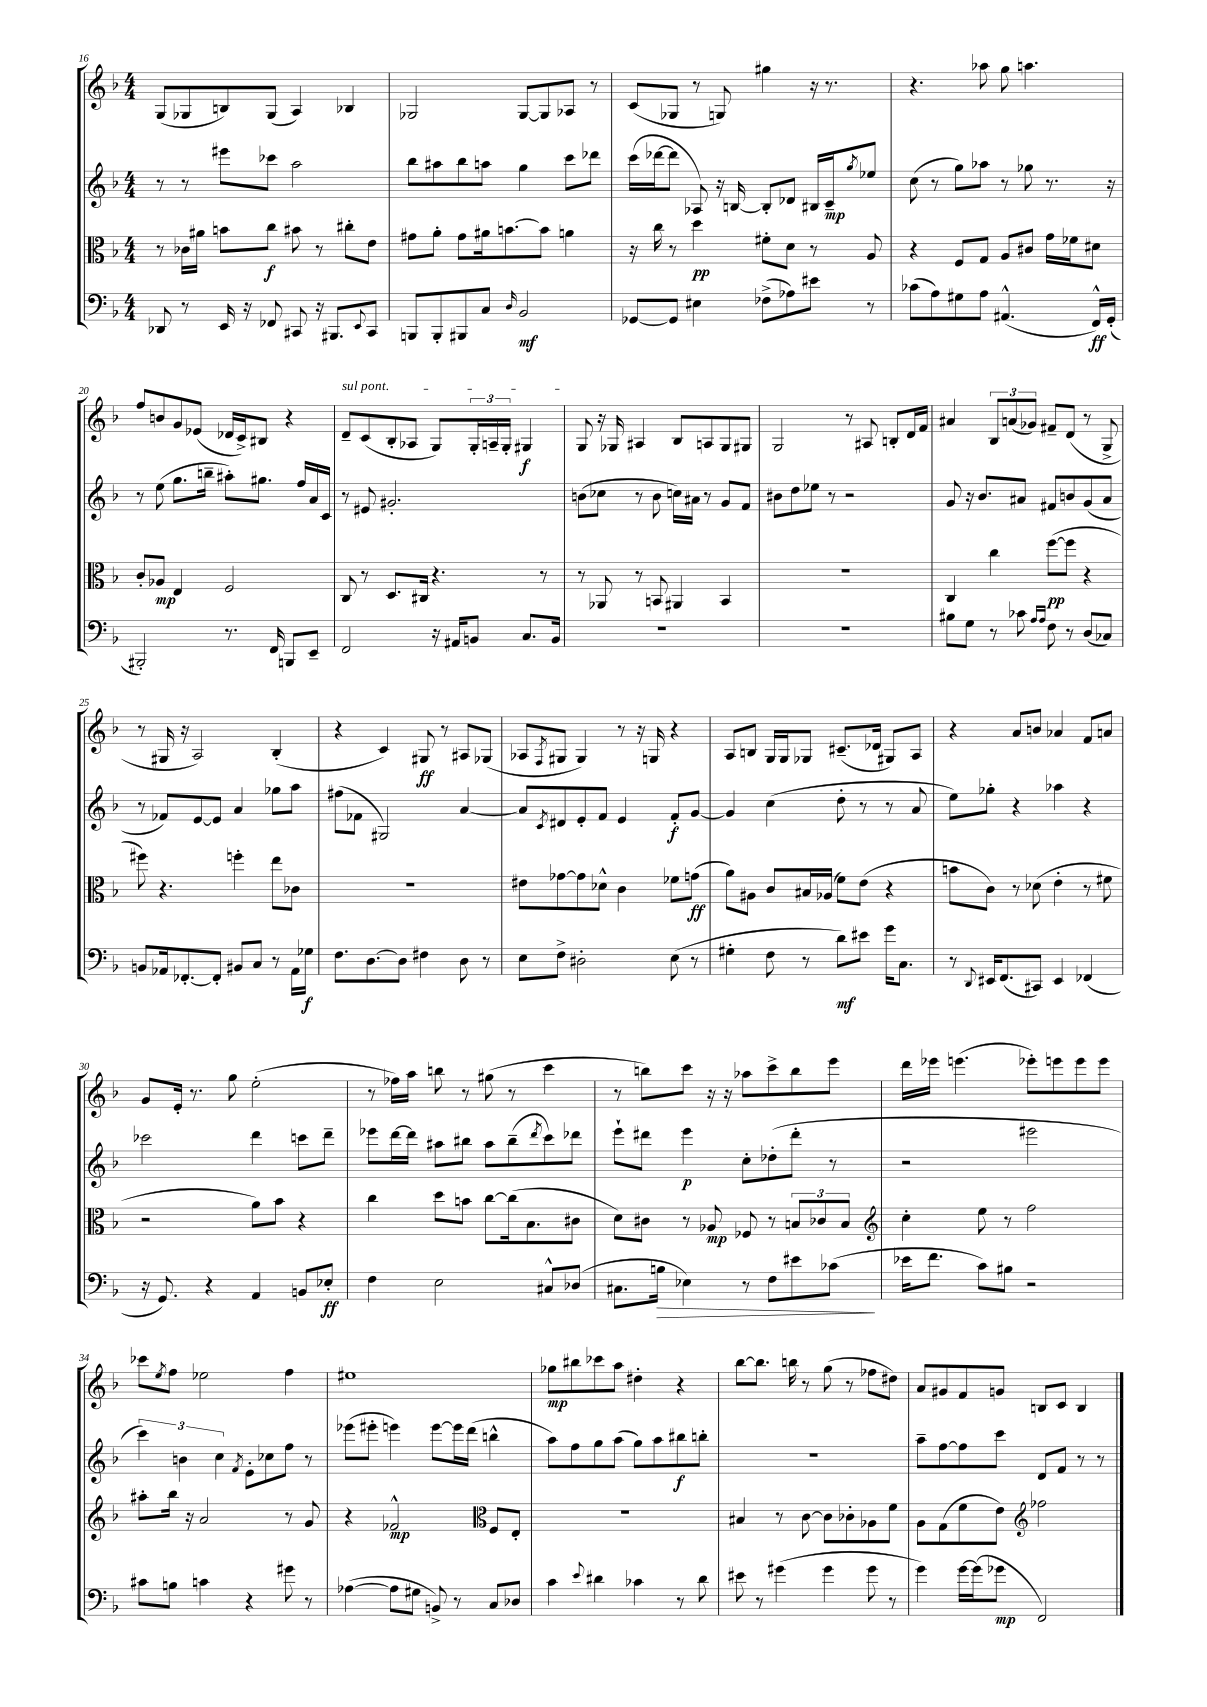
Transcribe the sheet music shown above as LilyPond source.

<<
\new StaffGroup <<
\new Staff = "s0" {
    \clef treble \key f \major \numericTimeSignature \time 4/4
    g8( ges8 b8) ges8( a4) bes4 |
    ges2 ges8~ ges8 aes8 r8 |
    c'8( ges8 r8 g8) gis''4 r16 r8. |
    r4. aes''8 g''8 a''4. |
    f''8 b'8 g'8 ees'8( des'16 c'16->) bis8 r4 |
    \once \override TextSpanner.bound-details.left.text = \markup { \italic "sul pont." } d'8--\startTextSpan c'8( bes8-. aes8 g8) \tuplet 3/2 { g16-. a16-- g16-. } gis4\f |
    g8\stopTextSpan r16 ges16 ais4 bes8 a8 ges8 gis8 |
    g2 r8 ais8 b8-. d'16 f'16 |
    ais'4 \tuplet 3/2 { bes8 a'8( ges'8) } fis'8-- d'8( r8 g8-> |
    r8 gis16 r16 a2) bes4-.( |
    r4 c'4) gis8\ff r8 ais8 ges8( |
    aes8 \acciaccatura { f8 } gis8 gis4) r8 r16 g16 r4 |
    a8 b8 g16 g16 ges8 cis'8.--( des'16 gis8) a8 |
    r4 a'8 b'8 aes'4 f'8 a'8 |
    g'8 e'16-. r8. g''8 e''2-.( |
    r8 fes''16) a''16 b''8 r8 gis''8( r8 c'''4 |
    r8 b''8) c'''8 r16 r16 aes''8 c'''8-> b''8 e'''8 |
    d'''16 ees'''16 e'''4.( ees'''8-.) e'''8 e'''8 e'''8 |
    ces'''8 \acciaccatura { e''8 } f''8 ees''2 f''4 |
    eis''1 |
    ges''8\mp bis''8 ces'''8 a''8 dis''4-. r4 |
    bes''8~ bes''8. b''16 r8 g''8( r8 fes''8 dis''8) |
    a'8 gis'8 f'8 g'8 b8 c'8 b4 \bar "|." |
}
\new Staff = "s1" {
    \clef treble \key f \major \numericTimeSignature \time 4/4
    r8 r8 eis'''8 ces'''8 a''2 |
    bes''8 ais''8 bes''8 a''8 g''4 c'''8 des'''8 |
    c'''16( des'''16~ des'''8 aes8) r16 b16~ b8-. des'8 bis16 c'16--\mp \acciaccatura { g''8 } ees''8 |
    c''8( r8 g''8) aes''8 r8 ges''8 r8. r16 |
    r8 e''8( g''8. b''16-- ais''8-.) gis''8. f''16 a'16 c'16 |
    r8 eis'8 gis'2.-. |
    b'8( ces''8 r8 b'8 c''16) ais'16 r8 g'8 f'8 |
    bis'8 d''8 ees''8 r8 r2 |
    g'8 r16 bes'8. ais'8 fis'8 b'8 g'8( ais'8 |
    r8 fes'8) e'8~ e'8 a'4 ges''8 a''8 |
    fis''8( fes'8 gis2) a'4~ |
    a'8 \acciaccatura { c'8 } dis'8 e'8-. f'8 e'4 f'8-.\f g'8~ |
    g'4 c''4( d''8-. r8 r8 a'8 |
    e''8) ges''8-. r4 aes''4 r4 |
    ces'''2 d'''4 c'''8 d'''8-- |
    ees'''8 d'''16~ d'''16 ais''8 bis''8 ais''8 bis''8--( \acciaccatura { d'''8 } c'''8) des'''8 |
    e'''8-! dis'''8 e'''4\p c''8-. des''8-.( dis'''8-. r8 |
    r2 eis'''2 |
    \tuplet 3/2 { c'''4) b'4 c''4 } \acciaccatura { f'8 } e'8-. ces''8 f''8 r8 |
    ees'''8( eis'''8-. e'''4) e'''8~ e'''16 d'''16( b''4-^ |
    a''8) f''8 g''8 a''8( g''8) a''8 bis''8\f b''8-. |
    R1 |
    a''8-- f''8~ f''8 c'''8 d'8 f'8 r8 r8 \bar "|." |
}
\new Staff = "s2" {
    \clef alto \key f \major \numericTimeSignature \time 4/4
    r8 ces'16 ais'16 b'8 c''8\f bis'8 r8 cis''8-. e'8 |
    gis'8 a'8-. gis'8 ais'16 b'8.~ b'8 a'4 |
    r16 c''16 r8 d''4\pp fis'8-. d'8 r8 a8 |
    r4 f8 g8 a8 cis'8 g'16 fes'16 dis'8 |
    c'8-. aes8\mp e4 f2 |
    c8 r8 d8. cis16 r4. r8 |
    r8 aes,8 r8 b,8 ais,4 b,4 |
    R1 |
    c4 c''4 f''8~\pp( f''8 r4 |
    fis''8) r4. f''4-. e''8 ces'8 |
    R1 |
    eis'8 ges'8~ ges'8 des'8-^ c'4 fes'8 g'8\ff( |
    a'8) ais8 c'8 bis16 aes16( f'8) e'8( r4 |
    b'8 c'8) r8 des'8( e'4-. r8 fis'8 |
    r2 a'8) bes'8 r4 |
    c''4 d''8 b'8 c''8~ c''16( bes8. cis'8 |
    d'8) cis'8 r8 aes8\mp fes8 r8 \tuplet 3/2 { b8 ces'8 b8 } |
    \clef treble c''4-. e''8 r8 f''2 |
    ais''8-. bes''16 r16 a'2 r8 g'8 |
    r4 fes'2-^\mp \clef alto f8 e8-. |
    R1 |
    bis4 r8 c'8~ c'8 ces'8-. aes8 f'8 |
    a8 g8( f'8 e'8) \clef treble fes''2 \bar "|." |
}
\new Staff = "s3" {
    \clef bass \key f \major \numericTimeSignature \time 4/4
    des,8 r8 e,16 r16 fes,8 cis,8 r16 bis,,8. \appoggiatura { e,8 } cis,8 |
    b,,8 b,,8-. bis,,8 c8 \grace { d16 } bes,2\mf |
    ges,8~ ges,8 eis4 fes8->( aes8) eis'8 r8 |
    ces'8( a8) gis8 a8 ais,4.-^( f,16-^\ff) g,16-.( |
    bis,,2-.) r8. f,16 b,,8 e,8-- |
    f,2 r16 ais,16 b,8 c8. b,16 |
    R1 |
    R1 |
    bis8 g8 r8 ces'8 \grace { a16 a16 } f8 r8 d8( ces8) |
    b,8 aes,16 fes,8.~-. fes,8-. bis,8 c8 r8 aes,16 ges16\f |
    f8. d8.~ d8 fis4 d8 r8 |
    e8 f8-> dis2-. e8( r8 |
    gis4-. f8 r8 d'8\mf) eis'8 g'16 c8. |
    r8 \appoggiatura { d,8 } eis,16 f,8.( cis,8) eis,4 fes,4( |
    r16 g,8.) r4 a,4 b,8 ees8-.\ff |
    f4 e2 cis8-^ des8( |
    cis8. b16\> ees4) r8 f8 eis'8 ces'8\!( |
    ees'16 f'8. c'8) bis8 r2 |
    cis'8 b8 c'4 r4 gis'8 r8 |
    aes4~( aes8 gis8 b,8->) r8 c8 des8 |
    c'4 \appoggiatura { e'8 } dis'4 ces'4 r8 dis'8 |
    eis'8 r8 gis'4( gis'4 gis'8 r8 |
    g'4) g'16~ g'16( ges'8\mp f,2) \bar "|." |
}
>>
>>
\layout { \context { \Score currentBarNumber = #16 } }
